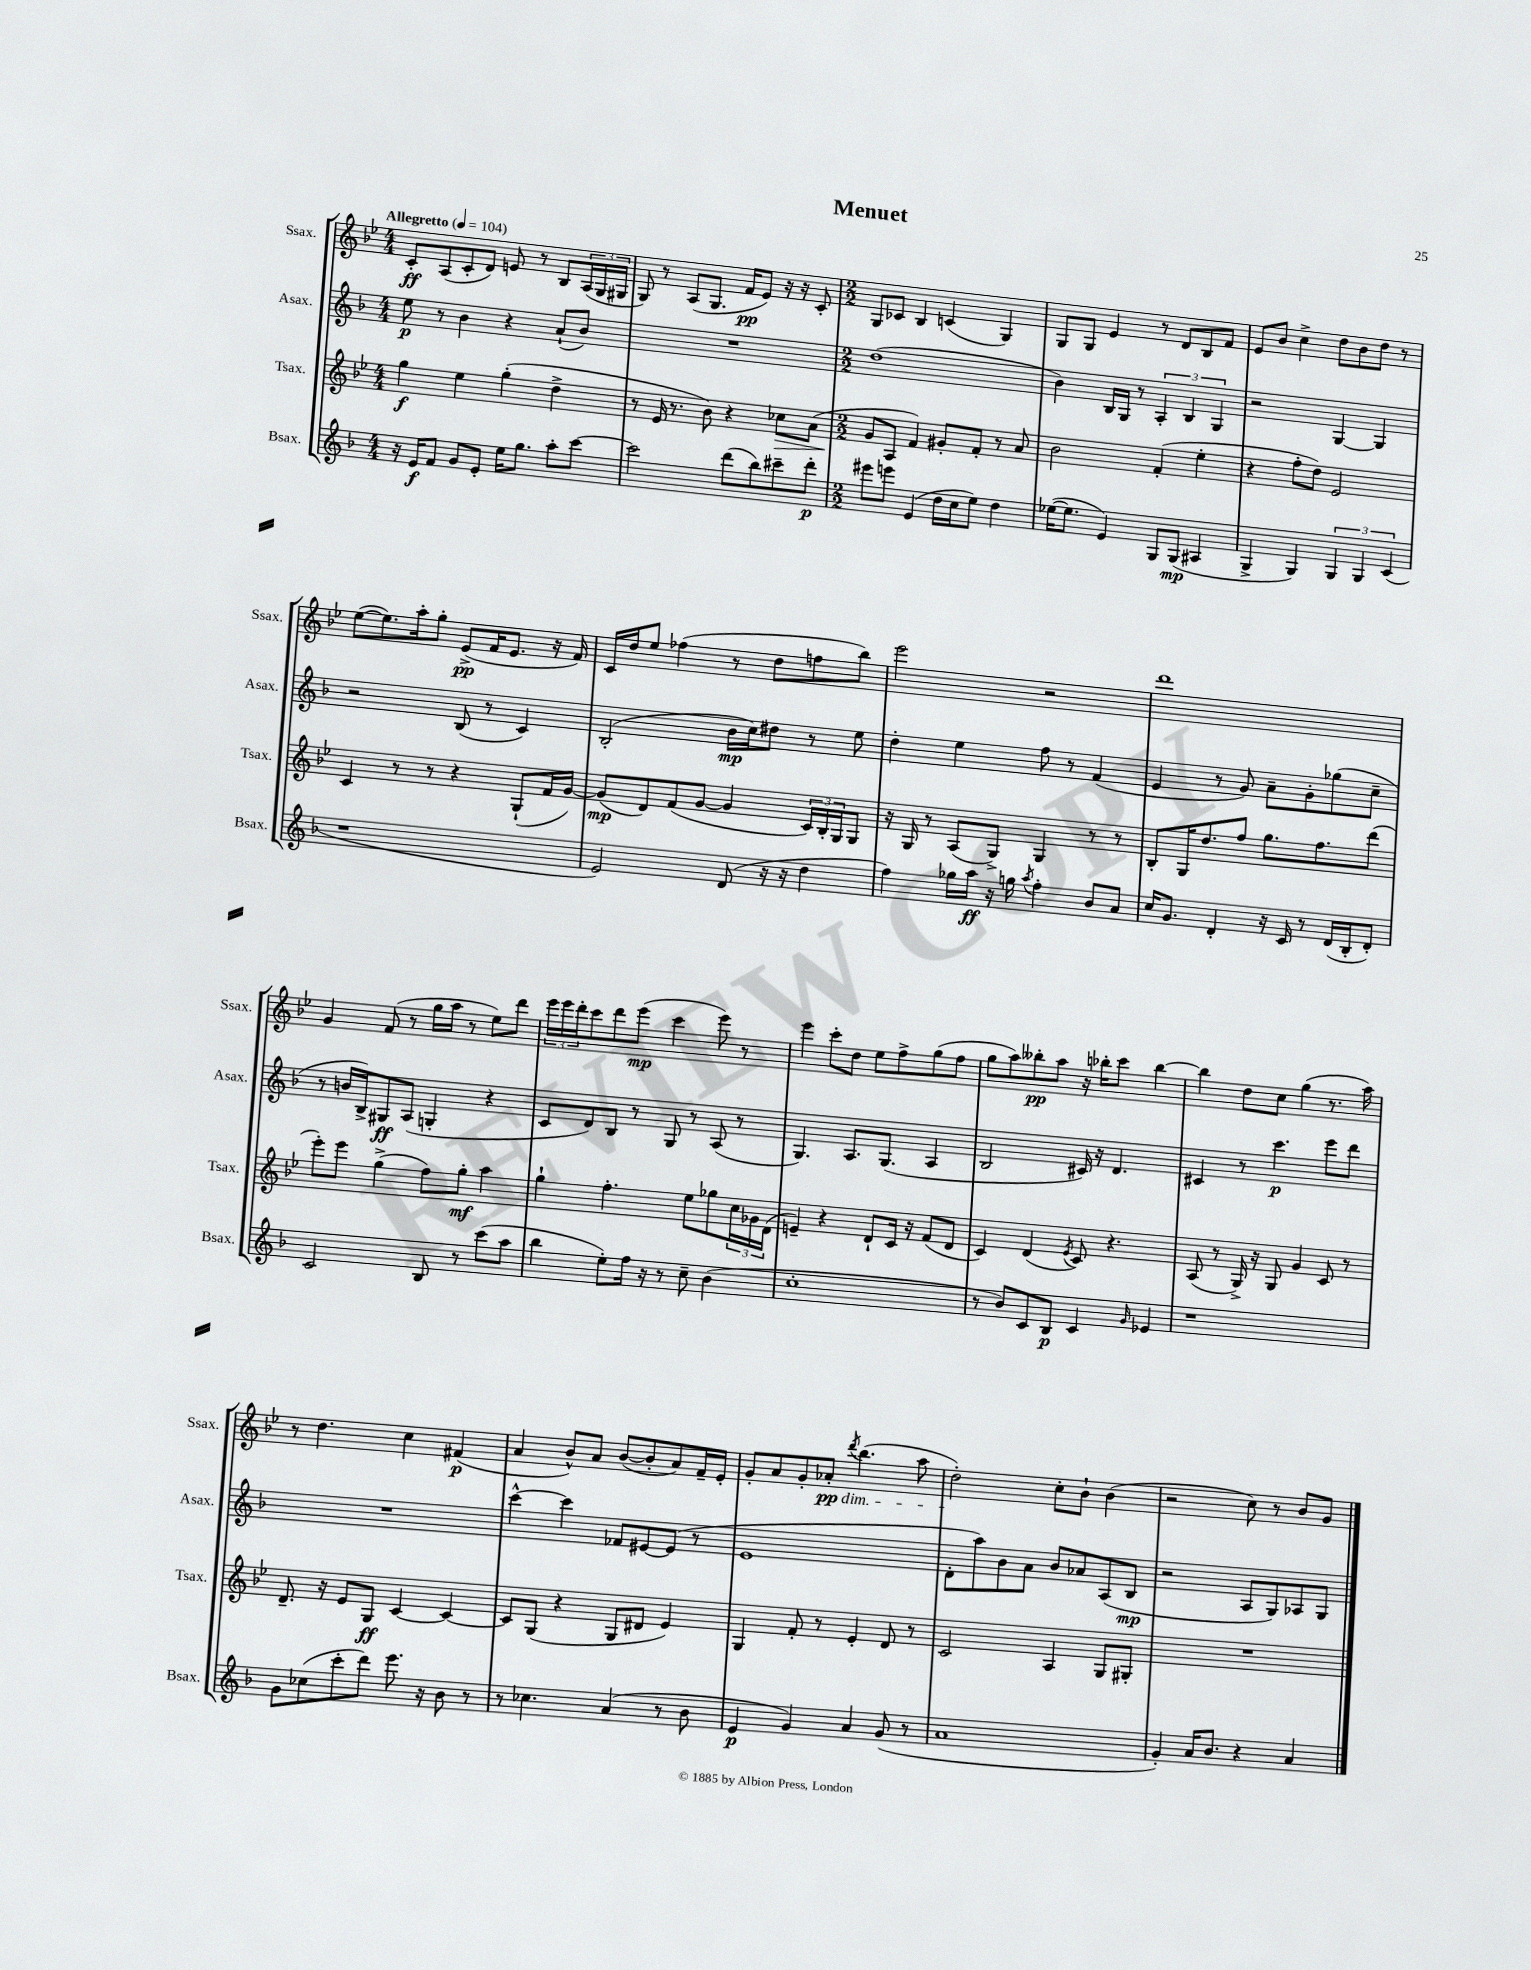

**kern	**dynam	**kern	**dynam	**kern	**dynam	**kern	**dynam
*part4	*part4	*part3	*part3	*part2	*part2	*part1	*part1
*staff4	*staff4	*staff3	*staff3	*staff2	*staff2	*staff1	*staff1
*I"Bsax.	*	*I"Tsax.	*	*I"Asax.	*	*I"Ssax.	*
*I'Bsax.	*	*I'Tsax.	*	*I'Asax.	*	*I'Ssax.	*
*clefG2	*	*clefG2	*	*clefG2	*	*clefG2	*
*k[b-]	*	*k[b-e-]	*	*k[b-]	*	*k[b-e-]	*
*M4/4	*	*M4/4	*	*M4/4	*	*M4/4	*
*MM104	*	*MM104	*	*MM104	*	*MM104	*
=1	=1	=1	=1	=1	=1	=1	=1
!	!	!	!	!	!	!LO:TX:a:B:t=Allegretto	!
16r	.	4gg\	f	8ee\	p	8c'/L	ff
16e/KL	f	.	.	.	.	.	.
8f/J	.	.	.	8r	.	(8A/	.
8g/L	.	4ee-\	.	4b-\	.	8c'/	.
8e'/J	.	.	.	.	.	8d/J)	.
16ee\KL	.	(4gg'\	.	4r	.	8en/	.
8.gg\J	.	.	.	.	.	.	.
.	.	.	.	.	.	8r	.
8aa'\L	.	4dd^\	.	(8a`/L	.	8B-/L	.
[8ccc\J	.	.	.	8b-/J)	.	(24A/L	.
.	.	.	.	.	.	24G/	.
.	.	.	.	.	.	24G#X/JJ	.
=2	=2	=2	=2	=2	=2	=2	=2
2ccc\]	.	8r	.	1r	.	8G/)	.
.	.	16e-/	.	.	.	8r	.
.	.	8.r	.	.	.	.	.
.	.	.	.	.	.	(8A/L	.
.	.	8b-\)	.	.	.	8.G/J	.
(8ddd\L	.	4r	.	.	.	.	.
.	.	.	.	.	.	16f/KL	pp
8bb-\)	.	.	.	.	.	8e-/J)	.
!	!	!	!LO:HP:b	!	!	!	!
8ccc#X~\	.	8cc-X\L	>	.	.	16r	.
.	.	.	.	.	.	16r	.
8ddd'\J	p	(8a\J	.	.	.	8c'/	.
=3	=3	=3	=3	=3	=3	=3	=3
*M2/2	*	*M2/2	*	*M2/2	*	*M2/2	*
8eee#X\L	.	8g/L	.	(1dd	.	8G/L	.
8eeen\J	.	8A/J	]	.	.	8c-X/J	.
(4e/	.	4f/)	.	.	.	4B-/	.
16dd\LL	.	8g#X'/L	.	.	.	(4cn/	.
16cc\J	.	.	.	.	.	.	.
8ee\J)	.	8f'/J	.	.	.	.	.
4dd\	.	8r	.	.	.	4G/)	.
.	.	8a/	.	.	.	.	.
=4	=4	=4	=4	=4	=4	=4	=4
([16ee-X\KL	.	2b-\	.	4b-\)	.	8G/L	.
8.ee-\J]	.	.	.	.	.	.	.
.	.	.	.	.	.	8G/J	.
4e/)	.	.	.	16B-/LL	.	4e-/	.
.	.	.	.	16G/JJ	.	.	.
.	.	.	.	8r	.	.	.
8G/L	.	(4f'/	.	6A'/	.	8r	.
(8G/J	mp	.	.	.	.	8d/L	.
.	.	.	.	6B-/	.	.	.
4A#X/	.	4ee-'\	.	.	.	8B-/	.
.	.	.	.	6G/	.	.	.
.	.	.	.	.	.	8f/J	.
=5	=5	=5	=5	=5	=5	=5	=5
4G^/	.	4r	.	2r	.	8e-/L	.
.	.	.	.	.	.	8b-/J	.
4G/)	.	8ff'\L	.	.	.	4cc^\	.
.	.	8dd\J)	.	.	.	.	.
6G/	.	2e-/	.	[4G/	.	8dd\L	.
.	.	.	.	.	.	8b-\	.
6G/	.	.	.	.	.	.	.
.	.	.	.	4G/]	.	8dd\J	.
(6c/	.	.	.	.	.	.	.
.	.	.	.	.	.	8r	.
!!LO:LB:g=z
=6	=6	=6	=6	=6	=6	=6	=6
1r	.	4c/	.	2r	.	([8ee-\L	.
.	.	.	.	.	.	8.ee-\])	.
.	.	8r	.	.	.	.	.
.	.	.	.	.	.	16aa'\k	.
.	.	8r	.	.	.	8gg'\J	.
.	.	4r	.	(8B-/	.	(8e-^/L	pp
.	.	.	.	8r	.	16f/K	.
.	.	.	.	.	.	8.e-/J	.
.	.	(8G`/L	.	4c/)	.	.	.
.	.	16f/L	.	.	.	16r	.
.	.	[16g/JJ)	.	.	.	16f/)	.
=7	=7	=7	=7	=7	=7	=7	=7
2e/)	.	(8g/L]	mp	(2B-'/	.	16c/LL	.
.	.	.	.	.	.	16dd/J	.
.	.	8d/)	.	.	.	8ee-/J	.
.	.	(8f/	.	.	.	(4ff-X\	.
.	.	[8g/J	.	.	.	.	.
(8d/	.	4g/]	.	16b-\LL	mp	8r	.
.	.	.	.	16cc\J)	.	.	.
16r	.	.	.	8dd#X\J	.	8dd\L	.
16r	.	.	.	.	.	.	.
4dd\	.	24c/LL)	.	8r	.	8ffn\	.
.	.	24B-'/	.	.	.	.	.
.	.	24G/J	.	.	.	.	.
.	.	8G/J	.	8ee\	.	8bb-\J)	.
=8	=8	=8	=8	=8	=8	=8	=8
4ff\)	.	16r	.	4dd'\	.	2eee-\	.
.	.	16G/	.	.	.	.	.
.	.	8r	.	.	.	.	.
16gg-X\LL	.	(8A/L	.	4ee\	.	.	.
16aa\JJ	ff	.	.	.	.	.	.
16r	.	8G^/J)	.	.	.	.	.
16ggn\	.	.	.	.	.	.	.
8qaa/	.	.	.	.	.	.	.
4ff'\	.	4G/	.	8ff\	.	2r	.
.	.	.	.	8r	.	.	.
8b-/L	.	8r	.	(4f/	.	.	.
8a/J	.	8r	.	.	.	.	.
=9	=9	=9	=9	=9	=9	=9	=9
16cc/KL	.	8B-'/L	.	4e/	.	1ddd	.
8.g/J	.	.	.	.	.	.	.
.	.	16G/K	.	.	.	.	.
.	.	8.dd/	.	.	.	.	.
4d'/	.	.	.	8r	.	.	.
.	.	8ff/J	.	8g/)	.	.	.
16r	.	8.gg\L	.	8a~\L	.	.	.
16c/	.	.	.	.	.	.	.
8r	.	.	.	8g'\	.	.	.
.	.	8.ff\	.	.	.	.	.
(16d/LL	.	.	.	(8gg-X\	.	.	.
16B-'/J	.	.	.	.	.	.	.
8d'/J)	.	(8ddd\J	.	8cc~\J	.	.	.
!!LO:LB:g=z
=10	=10	=10	=10	=10	=10	=10	=10
2c/	.	8eee-'\L)	.	8r	.	4g/	.
.	.	8eee-\J	.	16bn/LL	.	.	.
.	.	.	.	16B-^/J)	.	.	.
.	.	(4gg^\	.	8G#X/	ff	(8f/	.
.	.	.	.	(8A/J	.	8r	.
8B-/	.	8ff\L)	.	4Gn'/	.	16gg\LL	.
.	.	.	.	.	.	16aa\JJ	.
8r	.	8gg'\J	mf	.	.	8r	.
(8ccc\L	.	4aa\	.	4r	.	8ee-\L)	.
8aa\J	.	.	.	.	.	8ddd\J	.
=11	=11	=11	=11	=11	=11	=11	=11
4bb-\	.	4gg`\	.	8c/L	.	24eee-\LL	.
.	.	.	.	.	.	24eee-\	.
.	.	.	.	.	.	24ddd'\J	.
.	.	.	.	8d/)	.	8ccc\	.
8ee'\L)	.	4.ff'\	.	8B-/J	.	8ddd\	.
16ff\Jk	.	.	.	8r	.	(8eee-\J	mp
16r	.	.	.	.	.	.	.
8r	.	.	.	8G/	.	4ccc\	.
8cc~\	.	8ee-\L	.	8r	.	.	.
(4b-\	.	8gg-X\	.	(8A/	.	8eee-\)	.
.	.	24cc\L	.	8r	.	8r	.
.	.	24g-X\	.	.	.	.	.
.	.	(24d\JJ	.	.	.	.	.
=12	=12	=12	=12	=12	=12	=12	=12
1cc'	.	4en~/)	.	4.G/)	.	4eee-\	.
.	.	4r	.	.	.	8ccc'\L	.
.	.	.	.	8.A/L	.	8dd\J	.
.	.	8d`/L	.	.	.	8ee-\L	.
.	.	.	.	(8.G/J	.	.	.
.	.	16c/Jk	.	.	.	8ff^\	.
.	.	16r	.	.	.	.	.
.	.	(8f/L	.	4A/	.	(8gg\	.
.	.	8d/J	.	.	.	8ff\J	.
=13	=13	=13	=13	=13	=13	=13	=13
8r	.	4c/)	.	2B-/	.	8gg\L	.
8b-/L)	.	.	.	.	.	8aa\)	.
8c/	.	(4d/	.	.	.	8bb--X'\	pp
8B-/J	p	.	.	.	.	8aa\J	.
.	.	8qe-/	.	.	.	.	.
4c/	.	8c/)	.	16c#X/)	.	16r	.
.	.	.	.	16r	.	16bb-X'\KL	.
.	.	4.r	.	4.d/	.	8ccc\J	.
16qqg/	.	.	.	.	.	.	.
4e-X/	.	.	.	.	.	[4bb-\	.
=14	=14	=14	=14	=14	=14	=14	=14
1r	.	(8A/	.	4c#X/	.	4bb-\]	.
.	.	8r	.	.	.	.	.
.	.	16G^/)	.	8r	.	8dd\L	.
.	.	16r	.	.	.	.	.
.	.	8G/	.	4.ccc\	p	8cc\J	.
.	.	4g/	.	.	.	(4gg\	.
.	.	8c/	.	8eee\L	.	8.r	.
.	.	8r	.	8ddd\J	.	.	.
.	.	.	.	.	.	16aa\)	.
!!LO:LB:g=z
=15	=15	=15	=15	=15	=15	=15	=15
8g\L	.	8.d~/	.	1r	.	8r	.
(8cc-X\	.	.	.	.	.	4.dd\	.
.	.	16r	.	.	.	.	.
8ccc'\	.	8e-/L	.	.	.	.	.
8ddd\J)	.	8G/J	ff	.	.	.	.
8.eee\	.	[4c/	.	.	.	4cc\	.
16r	.	.	.	.	.	.	.
8b-\	.	4c/_	.	.	.	(4f#X/	p
8r	.	.	.	.	.	.	.
=16	=16	=16	=16	=16	=16	=16	=16
8r	.	8c/L]	.	[4ccc^^\	.	4a/	.
4.cc-X\	.	(8G/J	.	.	.	.	.
.	.	4r	.	4ccc\]	.	8b-^^/L)	.
.	.	.	.	.	.	8a/J	.
(4a/	.	8G/L	.	8f-X/L	.	([8b-/L	.
.	.	8d#X/J	.	[8e#X/	.	8b-'/]	.
8r	.	4e-/)	.	(8e#/J]	.	8a/)	.
8b-\	.	.	.	8r	.	16f~/L	.
.	.	.	.	.	.	16e-'/JJ	.
=17	=17	=17	=17	=17	=17	=17	=17
4e/	p	4G/	.	1e	.	8g'/L	.
.	.	.	.	.	.	8a/	.
4g/)	.	8f'/	.	.	.	8g'/	.
!	!	!	!	!	!	!LO:TX:b:i:t=dim.	!
.	.	8r	.	.	.	8a-X'/J	pp
.	.	.	.	.	.	8qddd/	.
4a/	.	4e-'/	.	.	.	(4.bb-\	.
(8g/	.	8d/	.	.	.	.	.
8r	.	8r	.	.	.	8aa\	.
=18	=18	=18	=18	=18	=18	=18	=18
1a	.	2c/	.	8d'\L	.	2dd'\)	.
.	.	.	.	8aa\)	.	.	.
.	.	.	.	8b-\	.	.	.
.	.	.	.	8a\J	.	.	.
.	.	4A/	.	8b-/L	.	8cc'\L	.
.	.	.	.	8a-X/	.	8b-`\J	.
.	.	8G/L	.	(8A/	.	(4b-\	.
.	.	8G#X'/J	.	8B-/J	mp	.	.
=19	=19	=19	=19	=19	=19	=19	=19
4g'/)	.	1r	.	2r	.	2r	.
16a/KL	.	.	.	.	.	.	.
8.b-/J	.	.	.	.	.	.	.
4r	.	.	.	8A/L	.	8cc\)	.
.	.	.	.	8G/)	.	8r	.
4a/	.	.	.	8A-X/	.	8b-/L	.
.	.	.	.	8G/J	.	8g/J	.
==	==	==	==	==	==	==	==
*-	*-	*-	*-	*-	*-	*-	*-
